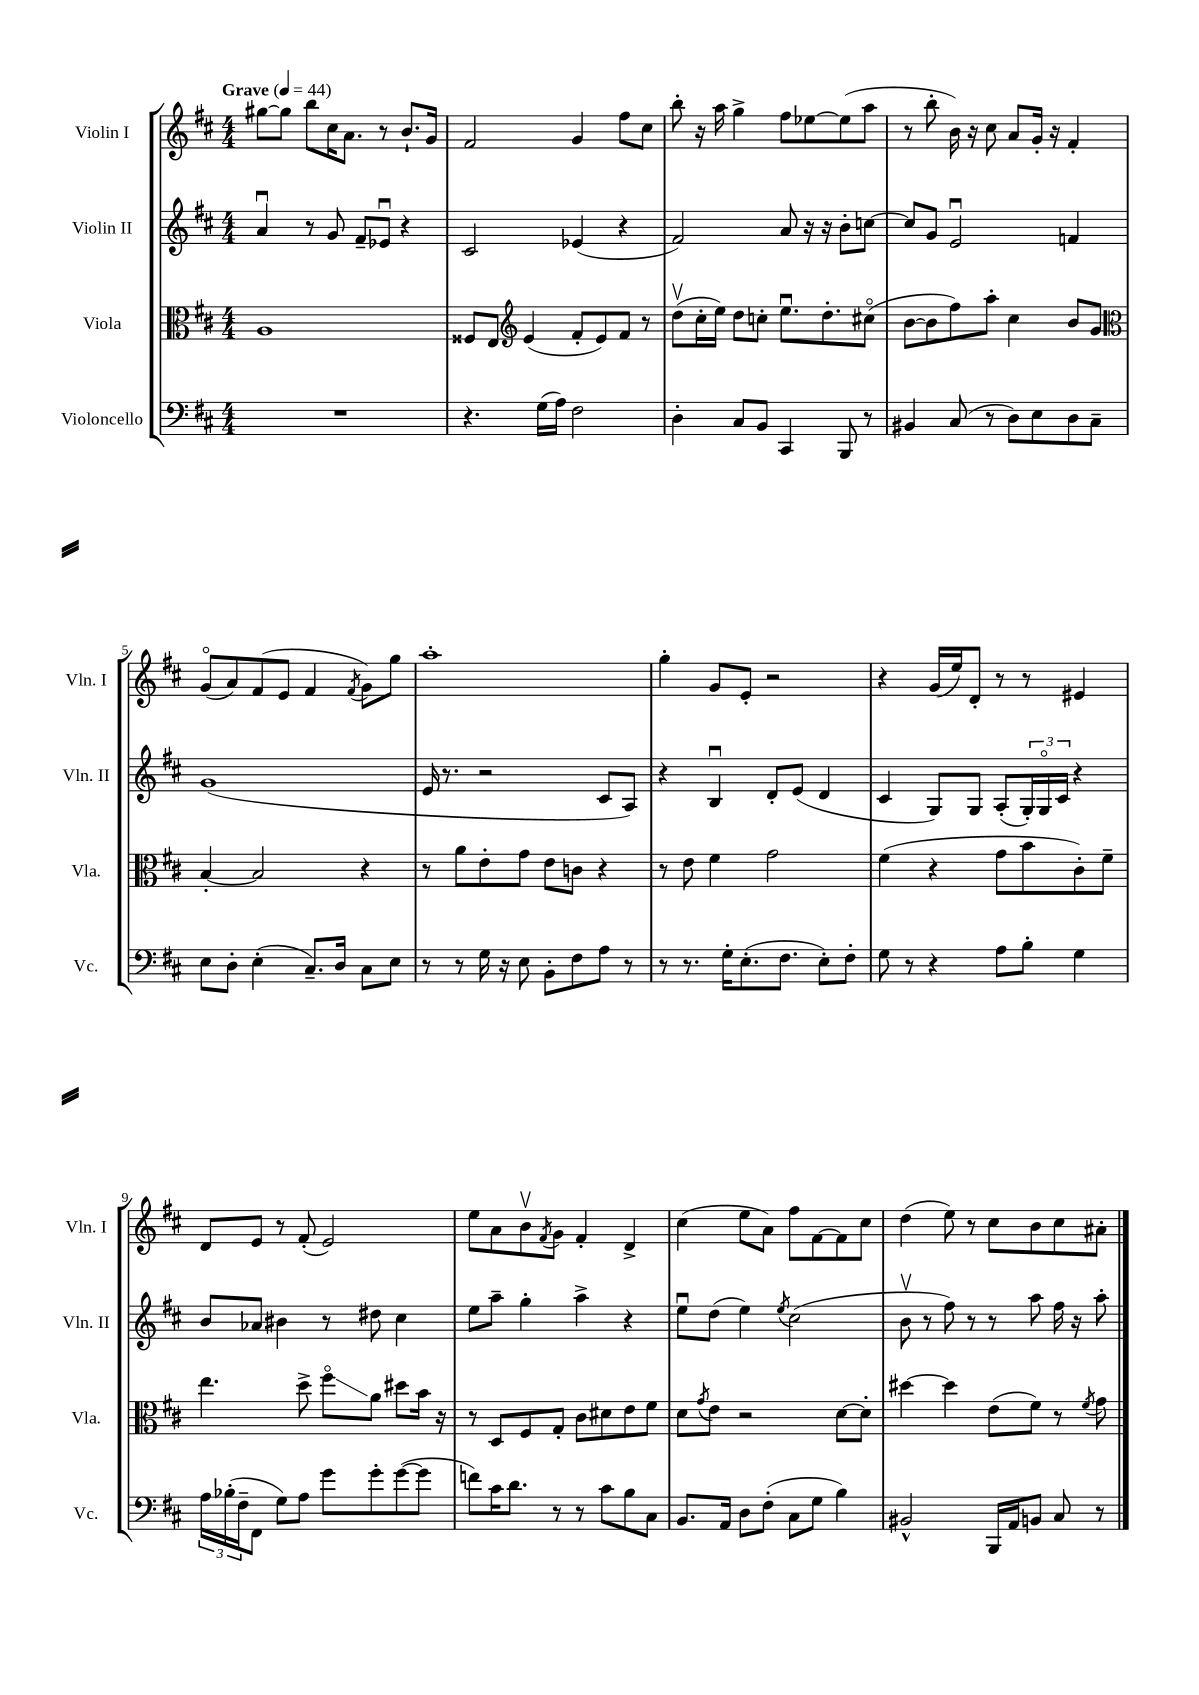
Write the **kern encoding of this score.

**kern	**kern	**kern	**kern
*staff4	*staff3	*staff2	*staff1
*clefF4	*clefC3	*clefG2	*clefG2
*k[f#c#]	*k[f#c#]	*k[f#c#]	*k[f#c#]
*M4/4	*M4/4	*M4/4	*M4/4
*MM44	*MM44	*MM44	*MM44
1r	1A	4au	[8gg#
.	.	.	8gg#]
.	.	8r	8bb
.	.	8g	16cc#
.	.	.	8.a
.	.	8f#~	.
.	.	8e-u	8r
.	.	4r	8.b`
.	.	.	16g
=	=	=	=
4.r	8F##	2c#	2f#
.	8E	.	.
*	*clefG2	*	*
.	(4e	.	.
(16G	.	.	.
16A)	.	.	.
2F#	8f#'	(4e-	4g
.	8e)	.	.
.	8f#	4r	8ff#
.	8r	.	8cc#
=	=	=	=
4D'	(8ddv	2f#)	8bb'
.	16cc#'	.	16r
.	16ee)	.	16aa
8C#	8dd	.	4gg^
8BB	8cc'	.	.
4CC#	8.eeu	8a	8ff#
.	.	16r	[8ee-
.	8.dd'	16r	.
8BBB	.	8b'	(8ee-]
8r	(8cc#o	[8cc	8aa
=	=	=	=
4BB#	[8b	8cc]	8r
.	8b]	8g	8bb'
(8C#	8ff#)	2eu	16b)
.	.	.	16r
8r	8aa'	.	8cc#
8D)	4cc#	.	8a
8E	.	.	16g'
.	.	.	16r
8D	8b	4f	4f#'
8C#~	8g	.	.
=	=	=	=
*	*clefC3	*	*
8E	[4B'	(1g	(8go
8D'	.	.	8a)
(4E'	2B]	.	(8f#
.	.	.	8e
8.C#~)	.	.	4f#
16D	.	.	.
.	.	.	8qf#
8C#	4r	.	8g)
8E	.	.	8gg
=	=	=	=
8r	8r	16e	1aa'
.	.	8.r	.
8r	8a	.	.
16G	8e'	2r	.
16r	.	.	.
8E	8g	.	.
8BB'	8e	.	.
8F#	8c	.	.
8A	4r	8c#	.
8r	.	8A)	.
=	=	=	=
8r	8r	4r	4gg'
8.r	8e	.	.
.	4f#	4Bu	8g
16G'	.	.	.
(8.E'	.	.	8e'
.	2g	8d'	2r
8.F#	.	.	.
.	.	(8e	.
8E')	.	4d	.
8F#'	.	.	.
=	=	=	=
8G	(4f#	4c#	4r
8r	.	.	.
4r	4r	8G)	(16g
.	.	.	16ee)
.	.	8G	8d'
8A	8g	(8A'	8r
8B'	8b	24G')	8r
.	.	24Go	.
.	.	24c#	.
4G	8c#')	4r	4e#
.	8f#~	.	.
=	=	=	=
24A	4.ee	8b	8d
(24B-'	.	.	.
24F#~	.	.	.
8FF#	.	8a-	8e
8G)	.	4b#	8r
8A	8dd^	.	(8f#'
8g	8ff#o	8r	2e)
8g'	8a	8dd#	.
([8g	8dd#	4cc#	.
8g]	16b	.	.
.	16r	.	.
=	=	=	=
8f)	8r	8ee	8ee
16c#	8D	8aa~	8a
8.d	.	.	.
.	8F#	4gg'	8bv
.	.	.	8qf#
8r	8G'	.	8g
8r	8c#	4aa^	4f#'
8c#	8d#	.	.
8B	8e	4r	4d^
8C#	8f#	.	.
=	=	=	=
8.BB	8d	8eeu	(4cc#
.	8qg	.	.
.	8e	(8dd	.
16AA	.	.	.
8D	2r	4ee)	8ee
(8F#'	.	.	8a)
.	.	8qee	.
8C#	.	(2cc#	8ff#
8G	.	.	[8f#
4B)	[8d	.	8f#]
.	8d']	.	8cc#
=	=	=	=
2BB#^^	[4dd#	8bv	(4dd
.	.	8r	.
.	4dd#]	8ff#)	8ee)
.	.	8r	8r
16BBB	(8e	8r	8cc#
16AA	.	.	.
8BB	8f#)	8aa	8b
8C#	8r	16ff#	8cc#
.	.	16r	.
.	8qf#	.	.
8r	8g	8aa'	8a#'
==	==	==	==
*-	*-	*-	*-
